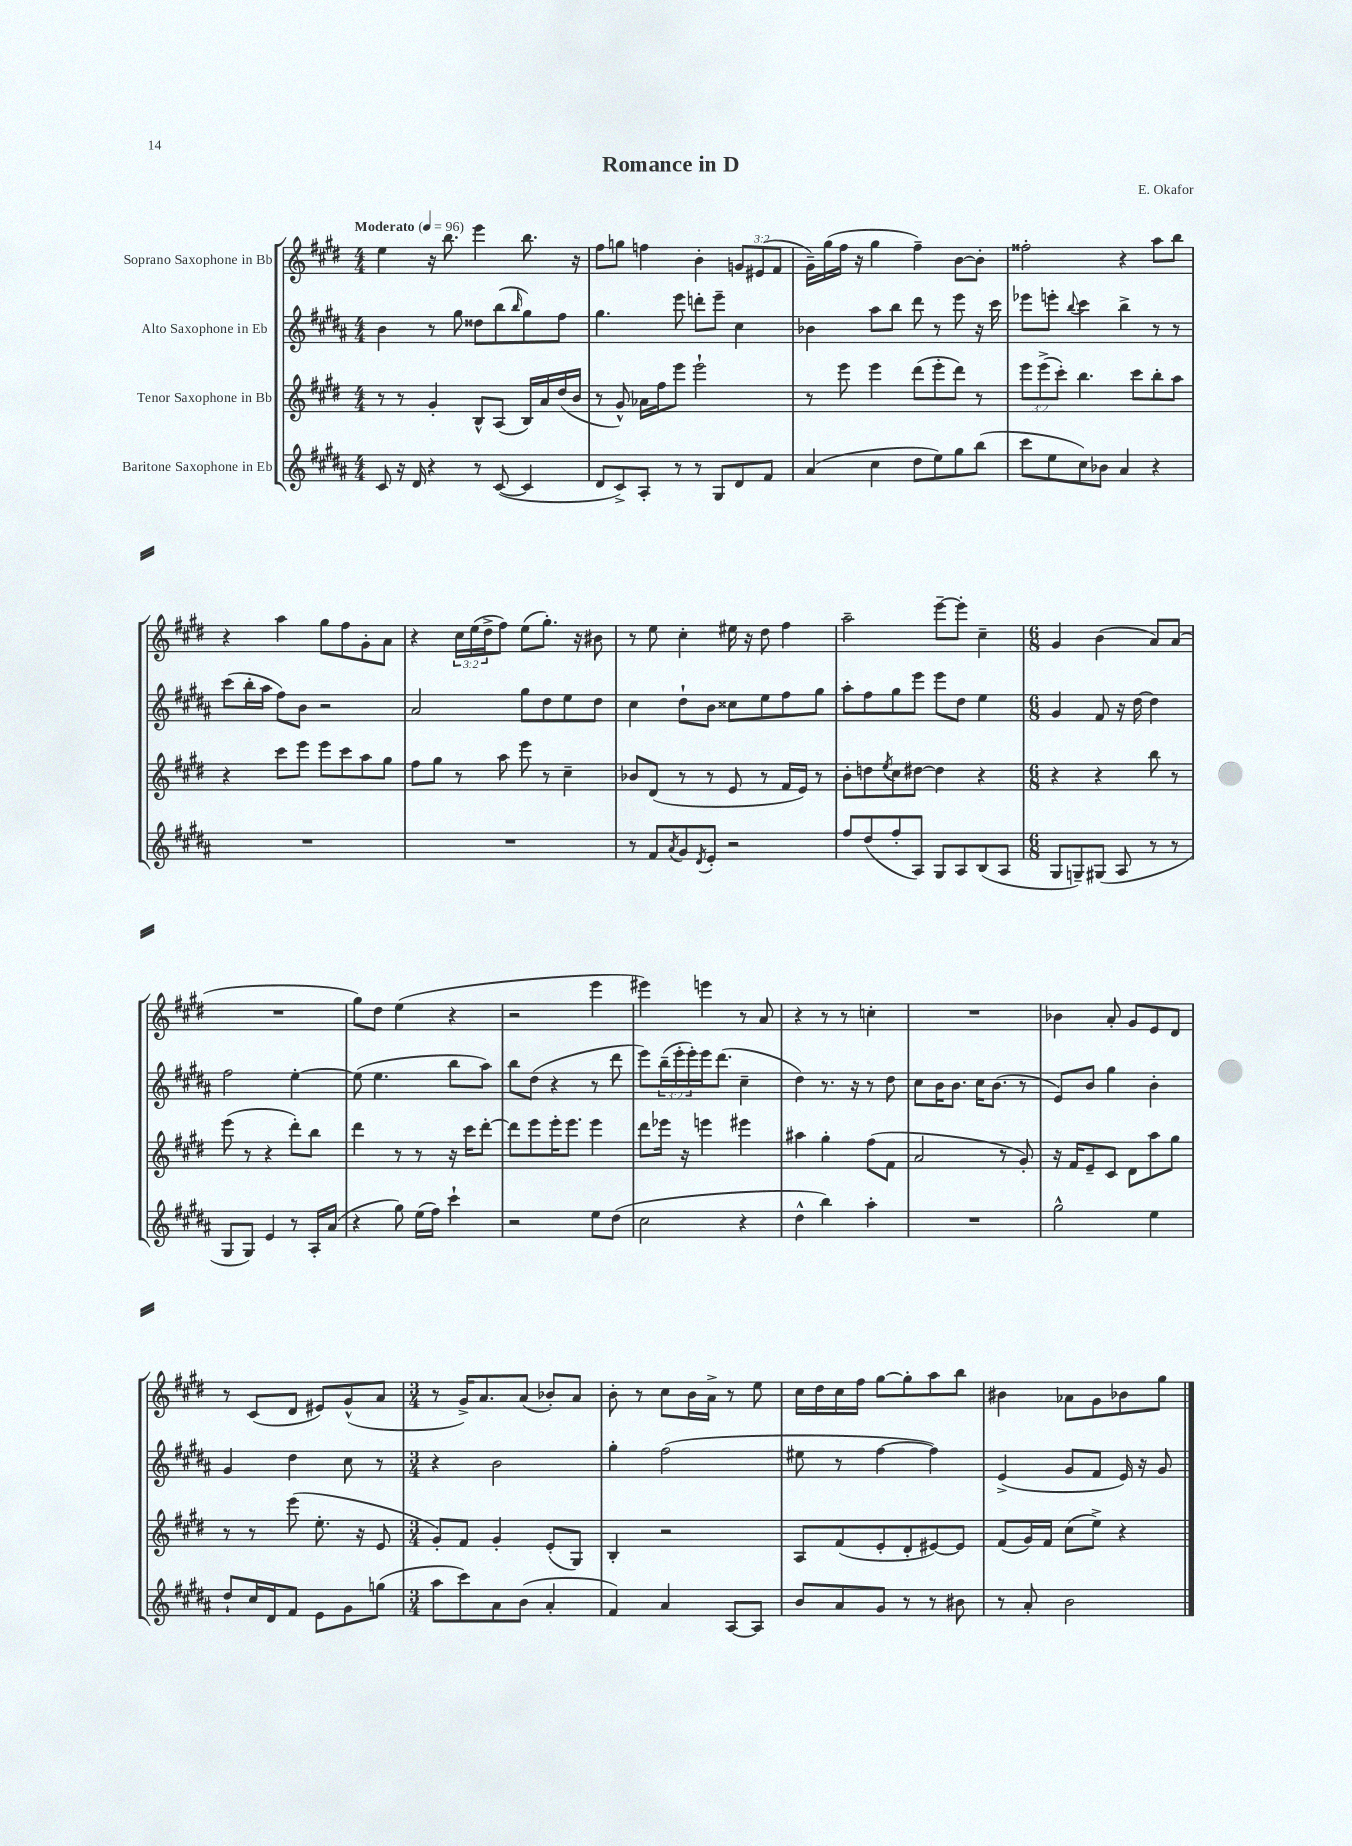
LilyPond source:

\header { title = "Romance in D" composer = "E. Okafor" }
<<
\new StaffGroup <<
\new Staff = "s0" \with { instrumentName = "Soprano Saxophone in Bb" } {
    \clef treble \key e \major \numericTimeSignature \time 4/4 \override Staff.TupletNumber.text = #tuplet-number::calc-fraction-text \tempo "Moderato" 4 = 96
    e''4 r16 b''8. e'''4 b''8. r16 |
    fis''8 g''8 f''4 b'4-. \tuplet 3/2 { g'8 eis'8( fis'8 } |
    gis'16--) gis''16( fis''16 r16 gis''4 fis''4--) b'8~ b'8-. |
    fisis''2-. r4 a''8 b''8 |
    r4 a''4 gis''8 fis''8 gis'8-. a'8 |
    r4 \tuplet 3/2 { cis''16 e''16( dis''16-> } fis''8) e''8( gis''8.-.) r16 bis'8 |
    r8 e''8 cis''4-. eis''16 r16 dis''8 fis''4 |
    a''2-- e'''8~-- e'''8-. cis''4-- |
    \numericTimeSignature \time 6/8 gis'4 b'4( a'8) a'8( |
    R2. |
    gis''8) dis''8 e''4( r4 |
    r2 e'''4 |
    eis'''4) e'''4 r8 a'8 |
    r4 r8 r8 c''4-. |
    R2. |
    bes'4 a'8-. gis'8 e'8 dis'8 |
    r8 cis'8( dis'8 eis'8) gis'8-^( a'8 |
    \numericTimeSignature \time 3/4 r8 gis'16->) a'8. a'8( bes'8-.) a'8 |
    b'8-. r8 cis''8 b'16 a'16-> r8 e''8 |
    cis''16 dis''16 cis''16 fis''16 gis''8~ gis''8-. a''8 b''8 |
    bis'4 aes'8 gis'8 bes'8 gis''8 \bar "|." |
}
\new Staff = "s1" \with { instrumentName = "Alto Saxophone in Eb" } {
    \clef treble \key b \major \numericTimeSignature \time 4/4 \override Staff.TupletNumber.text = #tuplet-number::calc-fraction-text
    b'4 r8 gis''8 disis''8 b''8( \grace { b''16 } gis''8) fis''8 |
    gis''4. e'''8 d'''8-. e'''8-- cis''4 |
    bes'4 ais''8 b''8 dis'''8 r8 e'''8 r16 cis'''16 |
    ees'''8 e'''8-. \appoggiatura { b''8 } cis'''4 b''4-> r8 r8 |
    cis'''8( b''16-. ais''16 fis''8) b'8 r2 |
    ais'2 gis''8 dis''8 e''8 dis''8 |
    cis''4 dis''8-! b'8 cisis''8 e''8 fis''8 gis''8 |
    ais''8-. fis''8 gis''8 e'''8 e'''8 dis''8 e''4 |
    \numericTimeSignature \time 6/8 gis'4 fis'8 r16 dis''16~ dis''4 |
    fis''2 e''4~-. |
    e''8( e''4. b''8 ais''8) |
    b''8 dis''8( r4 r8 dis'''8 |
    e'''8) \tuplet 3/2 { b''16--( e'''16-. e'''16-.) } e'''16 dis'''8.( cis''4-- |
    dis''4) r8. r16 r8 dis''8 |
    cis''8 b'16 b'8. cis''16 b'8.( r8 |
    e'8) b'8 gis''4 b'4-. |
    gis'4 dis''4 cis''8 r8 |
    \numericTimeSignature \time 3/4 r4 b'2 |
    gis''4-. fis''2( |
    eis''8 r8 fis''4~ fis''4) |
    e'4->( gis'8 fis'8 e'16) r16 gis'8 \bar "|." |
}
\new Staff = "s2" \with { instrumentName = "Tenor Saxophone in Bb" } {
    \clef treble \key e \major \numericTimeSignature \time 4/4 \override Staff.TupletNumber.text = #tuplet-number::calc-fraction-text
    r8 r8 gis'4-. b8-^ a8( b16) a'16 dis''16( b'16 |
    r8 gis'8-^) aes'16 fis''16 e'''8 e'''2-! |
    r8 e'''8 e'''4 dis'''8( e'''8-. dis'''8) r8 |
    \tuplet 3/2 { e'''8 e'''8->( cis'''8-.) } b''4. cis'''8 b''8-. a''8 |
    r4 cis'''8 e'''8 e'''8 cis'''8 a''8 gis''8 |
    fis''8 gis''8 r8 a''8 e'''8 r8 cis''4-- |
    bes'8 dis'8( r8 r8 e'8 r8 fis'16 e'16) r8 |
    b'8-. d''8 \acciaccatura { e''8 } cis''8 dis''8~ dis''4 r4 |
    \numericTimeSignature \time 6/8 r4 r4 b''8 r8 |
    e'''8( r8 r4 dis'''8-.) b''8 |
    dis'''4 r8 r8 r16 cis'''16 dis'''8~-. |
    dis'''8 e'''8 e'''16-. e'''8. e'''4 |
    dis'''8 ees'''16 r16 e'''4 eis'''4 |
    ais''4 gis''4-. fis''8( fis'8 |
    a'2 r8 gis'8-.) |
    r16 fis'16 e'8-- cis'8 dis'8 a''8 gis''8 |
    r8 r8 e'''8( e''8.-. r16 e'8 |
    \numericTimeSignature \time 3/4 gis'8-.) fis'8 gis'4-. e'8-.( gis8) |
    b4-. r2 |
    a8 fis'8( e'8-. dis'8-. eis'8~) eis'8 |
    fis'8( gis'16) fis'16 cis''8( e''8->) r4 \bar "|." |
}
\new Staff = "s3" \with { instrumentName = "Baritone Saxophone in Eb" } {
    \clef treble \key b \major \numericTimeSignature \time 4/4
    cis'8 r16 dis'16 r4 r8 cis'8~( cis'4 |
    dis'8 cis'8->) ais8-. r8 r8 gis8 dis'8 fis'8 |
    ais'4( cis''4 dis''8 e''8) gis''8 b''8( |
    cis'''8 e''8 cis''8) bes'8 ais'4 r4 |
    R1 |
    R1 |
    r8 fis'8 \acciaccatura { ais'8 } gis'8 \acciaccatura { dis'8 } e'8-. r2 |
    fis''8 dis''8( fis''8-. ais8) gis8 ais8 b8( ais8 |
    \numericTimeSignature \time 6/8 gis8 g8--) gis8( ais8 r8 r8 |
    gis8 gis8) e'4 r8 ais16-. ais'16( |
    r4 gis''8) e''16( fis''16) cis'''4-! |
    r2 e''8 dis''8( |
    cis''2 r4 |
    dis''4-^ b''4) ais''4-. |
    R2. |
    gis''2-^ e''4 |
    dis''8-! cis''16 dis'16 fis'8 e'8 gis'8 g''8( |
    \numericTimeSignature \time 3/4 ais''8 cis'''8) ais'8 b'8( ais'4-. |
    fis'4) ais'4 ais8~ ais8 |
    b'8 ais'8 gis'8 r8 r8 bis'8 |
    r8 ais'8-. b'2 \bar "|." |
}
>>
>>
\layout { \context { \Score \remove "Bar_number_engraver" } }
